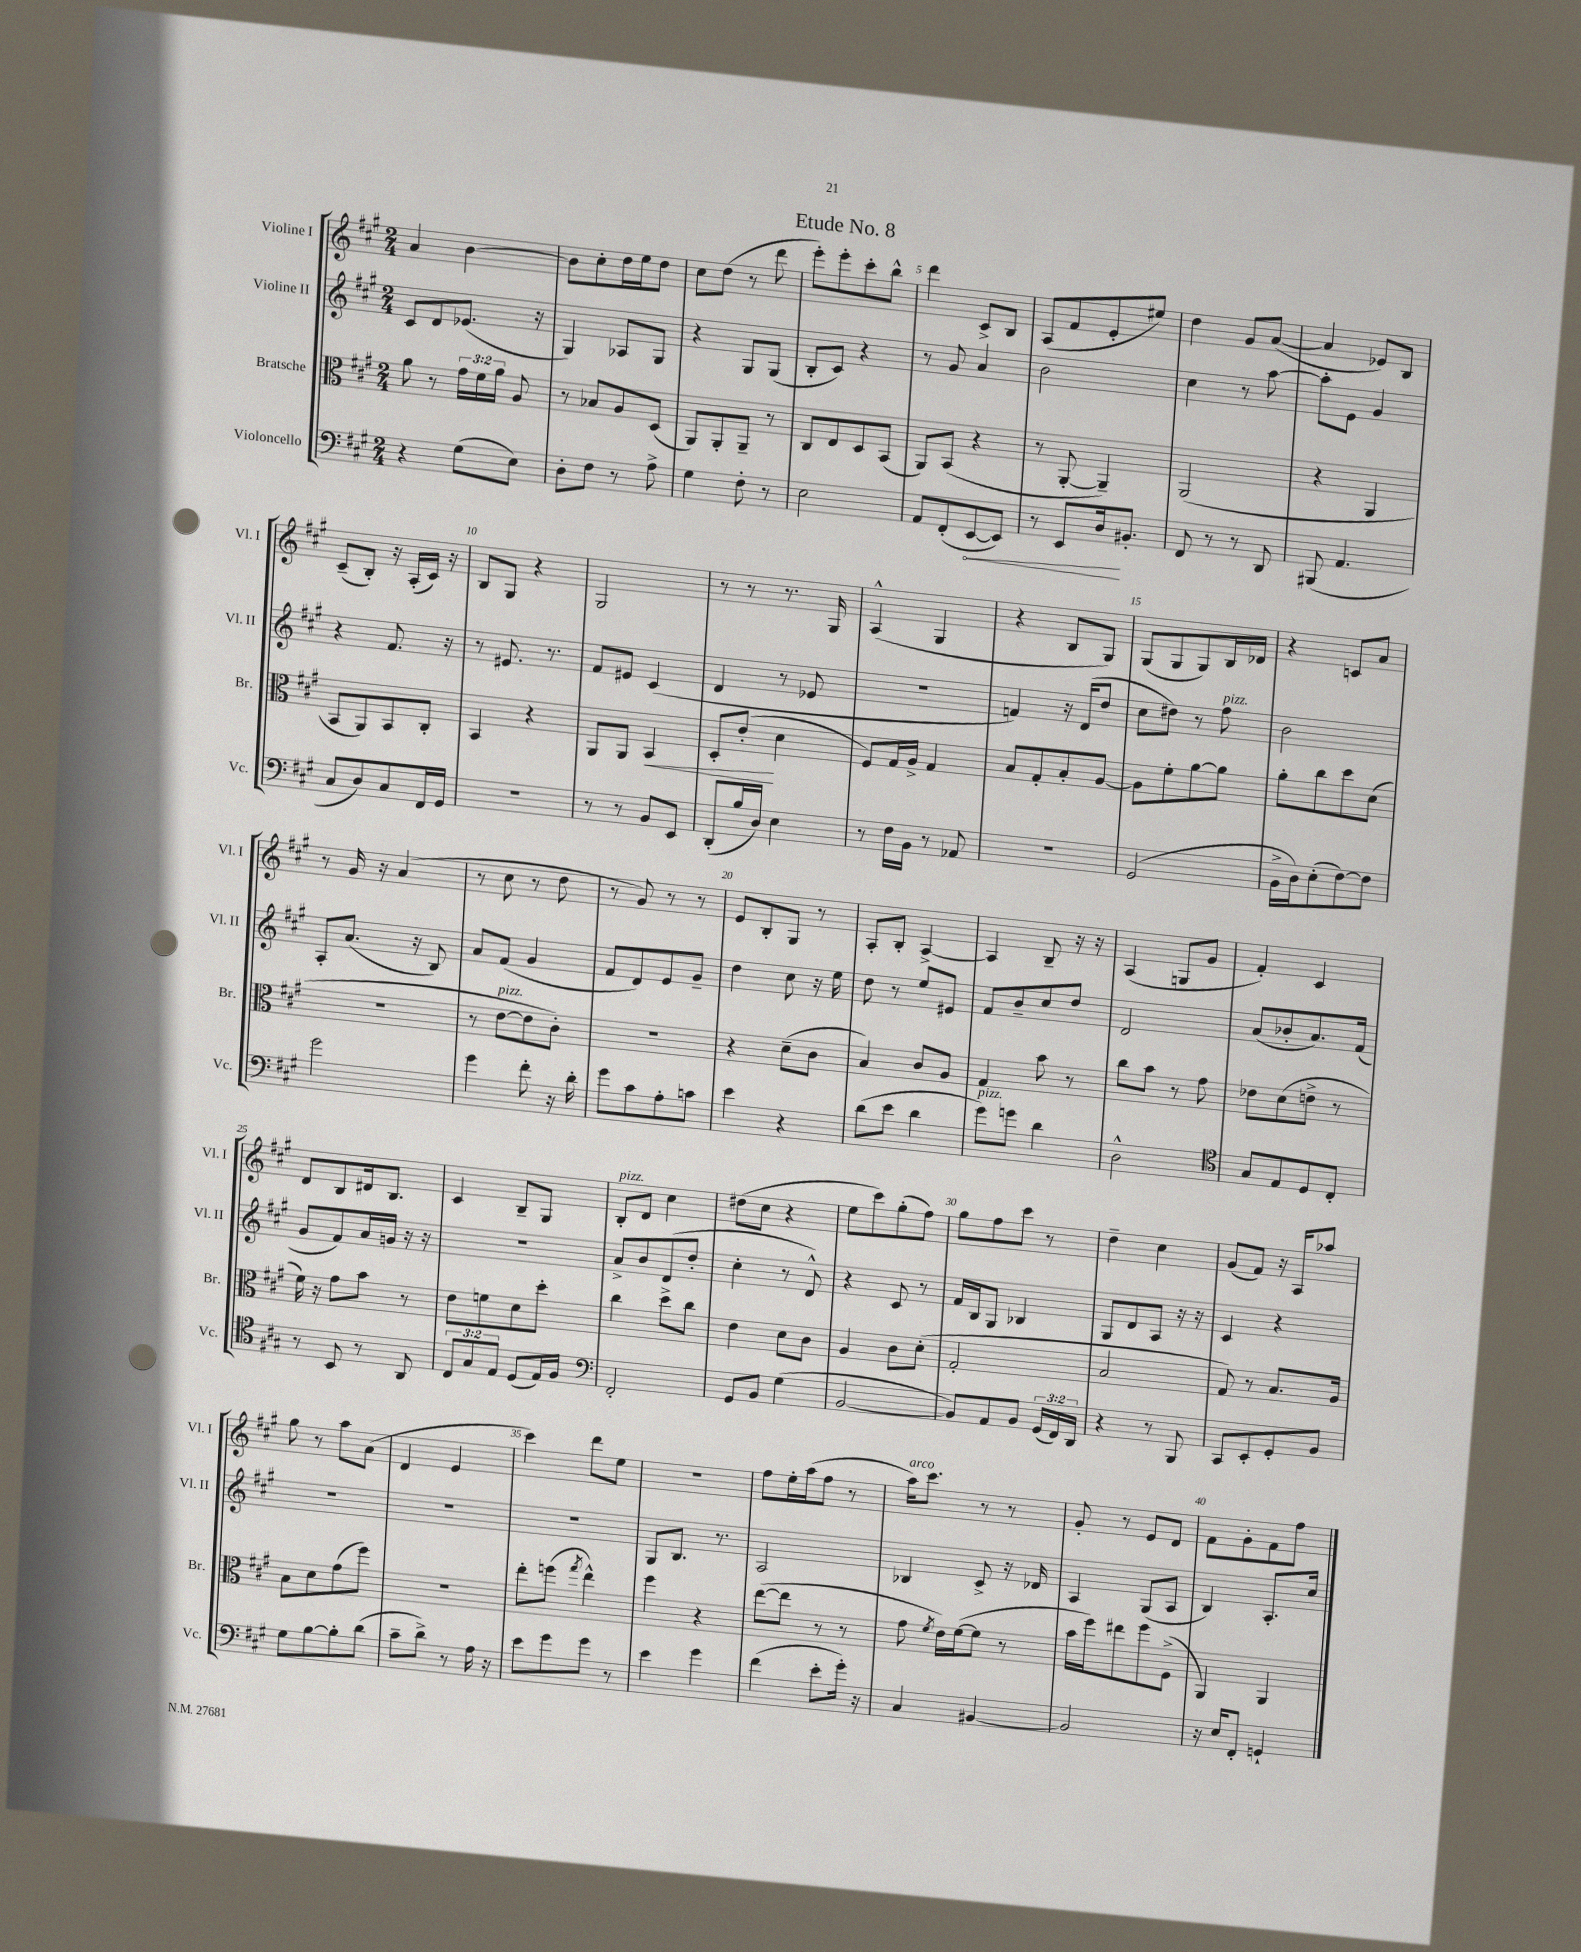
\header { title = "Etude No. 8" }
<<
\new StaffGroup <<
\new Staff = "s0" \with { instrumentName = "Violine I" shortInstrumentName = "Vl. I" } {
    \clef treble \key a \major \numericTimeSignature \time 2/4
    \autoBeamOff a'4 b'4~ |
    b'8[ cis''8-. d''16 e''16 d''8] |
    cis''8[ d''8]( r8 d'''8 |
    e'''8[-.) e'''8-. cis'''8-. b''8]-^ |
    d'''4 cis'8[-> b8] |
    a8[( fis'8 e'8-. eis''8]) |
    d''4 gis'8[ a'8]~( |
    a'4 ees'8[) b8] |
    cis'8[--( b8]-.) r16 a16[-.( cis'16]) r16 |
    b8[ gis8] r4 |
    gis2 |
    r8 r8 r8. gis16 |
    a4-^( gis4 |
    r4 b8[ gis8]) |
    gis8[( gis8 gis8) b16 des'16] |
    r4 c'8[ a'8] |
    r8 gis'16 r16 a'4( |
    r8 cis''8 r8 d''8 |
    r8 gis'8) r8 r8 |
    e'8[ b8-. gis8] r8 |
    a8[-. b8]-. a4~-> |
    a4 b8-- r16 r16 |
    a4( g8[ gis'8] |
    fis'4-.) cis'4 |
    d'8[ b8 dis'16 b8.] |
    cis'4 b8[-- gis8] |
    b8[-.^\markup { \italic "pizz." } d'8] cis''4 |
    dis''8[( cis''8] r4 |
    e''8[ cis'''8) gis''8-.( fis''8]) |
    gis''8[ fis''8 cis'''8] r8 |
    d''4-- cis''4 |
    gis'8[( fis'8]) r16 a16[ aes''8] |
    gis''8 r8 a''8[ a'8]( |
    d'4 e'4 |
    cis'''4) d'''8[ e''8] |
    R2 |
    fis''8[ e''16-. a''16( fis''8] r8 |
    a''16[^\markup { \italic "arco" }) cis'''8.] r8 r8 |
    gis'8-. r8 e'8[ d'8] |
    fis'8[ gis'8-. fis'8 fis''8] \bar "|." |
}
\new Staff = "s1" \with { instrumentName = "Violine II" shortInstrumentName = "Vl. II" } {
    \clef treble \key a \major \numericTimeSignature \time 2/4
    \autoBeamOff cis'8[ d'8 ees'8.]( r16 |
    gis4) aes8[ gis8] |
    r4 gis8[ gis8]( |
    b8[-. cis'8]) r4 |
    r8 gis'8 a'4 |
    b'2 |
    cis''4 r8 a''8~ |
    a''8[-. e'8] gis'4 |
    r4 fis'8. r16 |
    r8 eis'8. r8. |
    fis'8[ eis'8] cis'4( |
    d'4 r8 ees'8 |
    r2 |
    f'4) r16 d'16[( d''8] |
    cis''8[ dis''8]) r8 fis''8^\markup { \italic "pizz." } |
    b'2 |
    a8[-. a'8.]( r16 b8) |
    a'8[ fis'8]( gis'4 |
    fis'8[ d'8) e'8 gis'8]-- |
    d''4 cis''8 r16 e''16 |
    d''8 r8 e''8[ eis'8] |
    fis'8[ b'8-- cis''8 d''8] |
    d'2 |
    a'8[( bes'8-. a'8.) fis'16]( |
    gis'8[ fis'8) a'16 g'16] r16 r16 |
    R2 |
    a'8[-> b'8 d'8( d''8]-. |
    cis''4-. r8 d'8-^) |
    r4 cis'8 r8 |
    fis'16[ b16 gis8] bes4 |
    gis8[ d'8 a8] r16 r16 |
    cis'4 r4 |
    R2 |
    R2 |
    R2 |
    gis8[ b8.] r8. |
    a2 |
    bes4 cis'8-> r16 des'16 |
    a4 gis8[( a8] |
    b4) a8.[-. cis''16] \bar "|." |
}
\new Staff = "s2" \with { instrumentName = "Bratsche" shortInstrumentName = "Br." } {
    \clef alto \key a \major \numericTimeSignature \time 2/4 \override Staff.TupletNumber.text = #tuplet-number::calc-fraction-text
    \autoBeamOff a'8 r8 \tuplet 3/2 { gis'16[ fis'16 a'16] } a8 |
    r8 bes8[ a8 d8]( |
    a,8[) a,8-. a,8]-- r8 |
    cis8[ e8 d8 b,8]( |
    a,8[) b,8]( r4 |
    r8 a,8~-. a,4--) |
    a,2( |
    r4 a,4 |
    b,8[ a,8) b,8 cis8]-. |
    b,4 r4 |
    a,8[ a,8] b,4\< |
    d8[-. e'8]-.\!( d'4 |
    fis8[) gis16 a16]-> gis4 |
    b8[ gis8-. b8-. a8]~ |
    a8[ fis'8-. a'8~ a'8] |
    a'8[-. cis''8 d''8 d'8]( |
    R2 |
    r8 e'8[~^\markup { \italic "pizz." } e'8 cis'8]-.) |
    R2 |
    r4 d'8[--( cis'8] |
    b4) cis'8[ a8] |
    gis4 b'8 r8 |
    cis''8[ b'8] r8 gis'8 |
    ees'8[ d'8( e'8]-> r8 |
    fis'16) r16 gis'8[ b'8] r8 |
    e'8[ f'8 d'8 d''8]-. |
    cis''4 d''8[-> cis''8] |
    e'4 d'8[ cis'8] |
    a4 cis'8[ d'8]-.( |
    gis2-. |
    b2 |
    gis8) r8 b8.[ a16] |
    b8[ d'8 gis'8( fis''8]) |
    r2 |
    e''8[-. f''8]( \acciaccatura { gis''8 } e''4-^) |
    fis''4 r4 |
    e''8[~( e''8] r8 r8 |
    gis'8 \acciaccatura { fis'8 } e'16[) fis'16~( fis'8] r8 |
    b'16[ fis''16) eis''8 fis''8 fis8]->( |
    a,4) a,4 \bar "|." |
}
\new Staff = "s3" \with { instrumentName = "Violoncello" shortInstrumentName = "Vc." } {
    \clef bass \key a \major \numericTimeSignature \time 2/4 \override Staff.TupletNumber.text = #tuplet-number::calc-fraction-text
    \autoBeamOff r4 gis8[( e8]) |
    d8[-. fis8] r8 a8-> |
    gis4 fis8-. r8 |
    e2 |
    a,8[ fis,8-.( \once \override Hairpin.circled-tip = ##t e,8~\< e,8]) |
    r8 e,8[ d16\! bis,8.]-. |
    fis,8 r8 r8 d,8 |
    bis,,8( a,4. |
    cis8[ d8) cis8 fis,16 gis,16] |
    r2 |
    r8 r8 b,8[ e,8] |
    d,8[-.( b16 d16]) e4 |
    r8 fis16[ b,16] r8 aes,8 |
    R2 |
    gis,2( |
    b,16[-> d16) e8-.( fis8~) fis8] |
    gis'2 |
    gis'4 fis'8-. r16 d'16-. |
    gis'8[ cis'8 a8-. c'8] |
    e'4 r4 |
    d'8[( e'8] d'4 |
    gis'8[^\markup { \italic "pizz." }) g'8] d'4 |
    d2-^ |
    \clef tenor gis8[ e8 d8 cis8]-. |
    r8 b,8 r8 a,8 |
    \tuplet 3/2 { cis8[ gis8 e8] } d8[( e16) fis16] |
    \clef bass fis,2-. |
    gis,8[ b,8] gis4( |
    b,2~ |
    b,8[) a,8 b,8] \tuplet 3/2 { gis,16[( fis,16) d,16] } |
    r4 r8 b,,8 |
    cis,8[ e,8-. gis,8-. b,8] |
    gis8[ b8~ b8-. d'8]( |
    cis'8[-- d'8]->) r8 a16 r16 |
    e'8[ gis'8 gis'8] r8 |
    e'4 gis'4 |
    fis'4( e'8[-. gis'16]-.) r16 |
    cis4 bis,4~ |
    bis,2 |
    r16 e16[ fis,8]-. g,4-! \bar "|." |
}
>>
>>
\layout { \context { \Score \override BarNumber.break-visibility = ##(#f #t #t) barNumberVisibility = #(every-nth-bar-number-visible 5) } }
